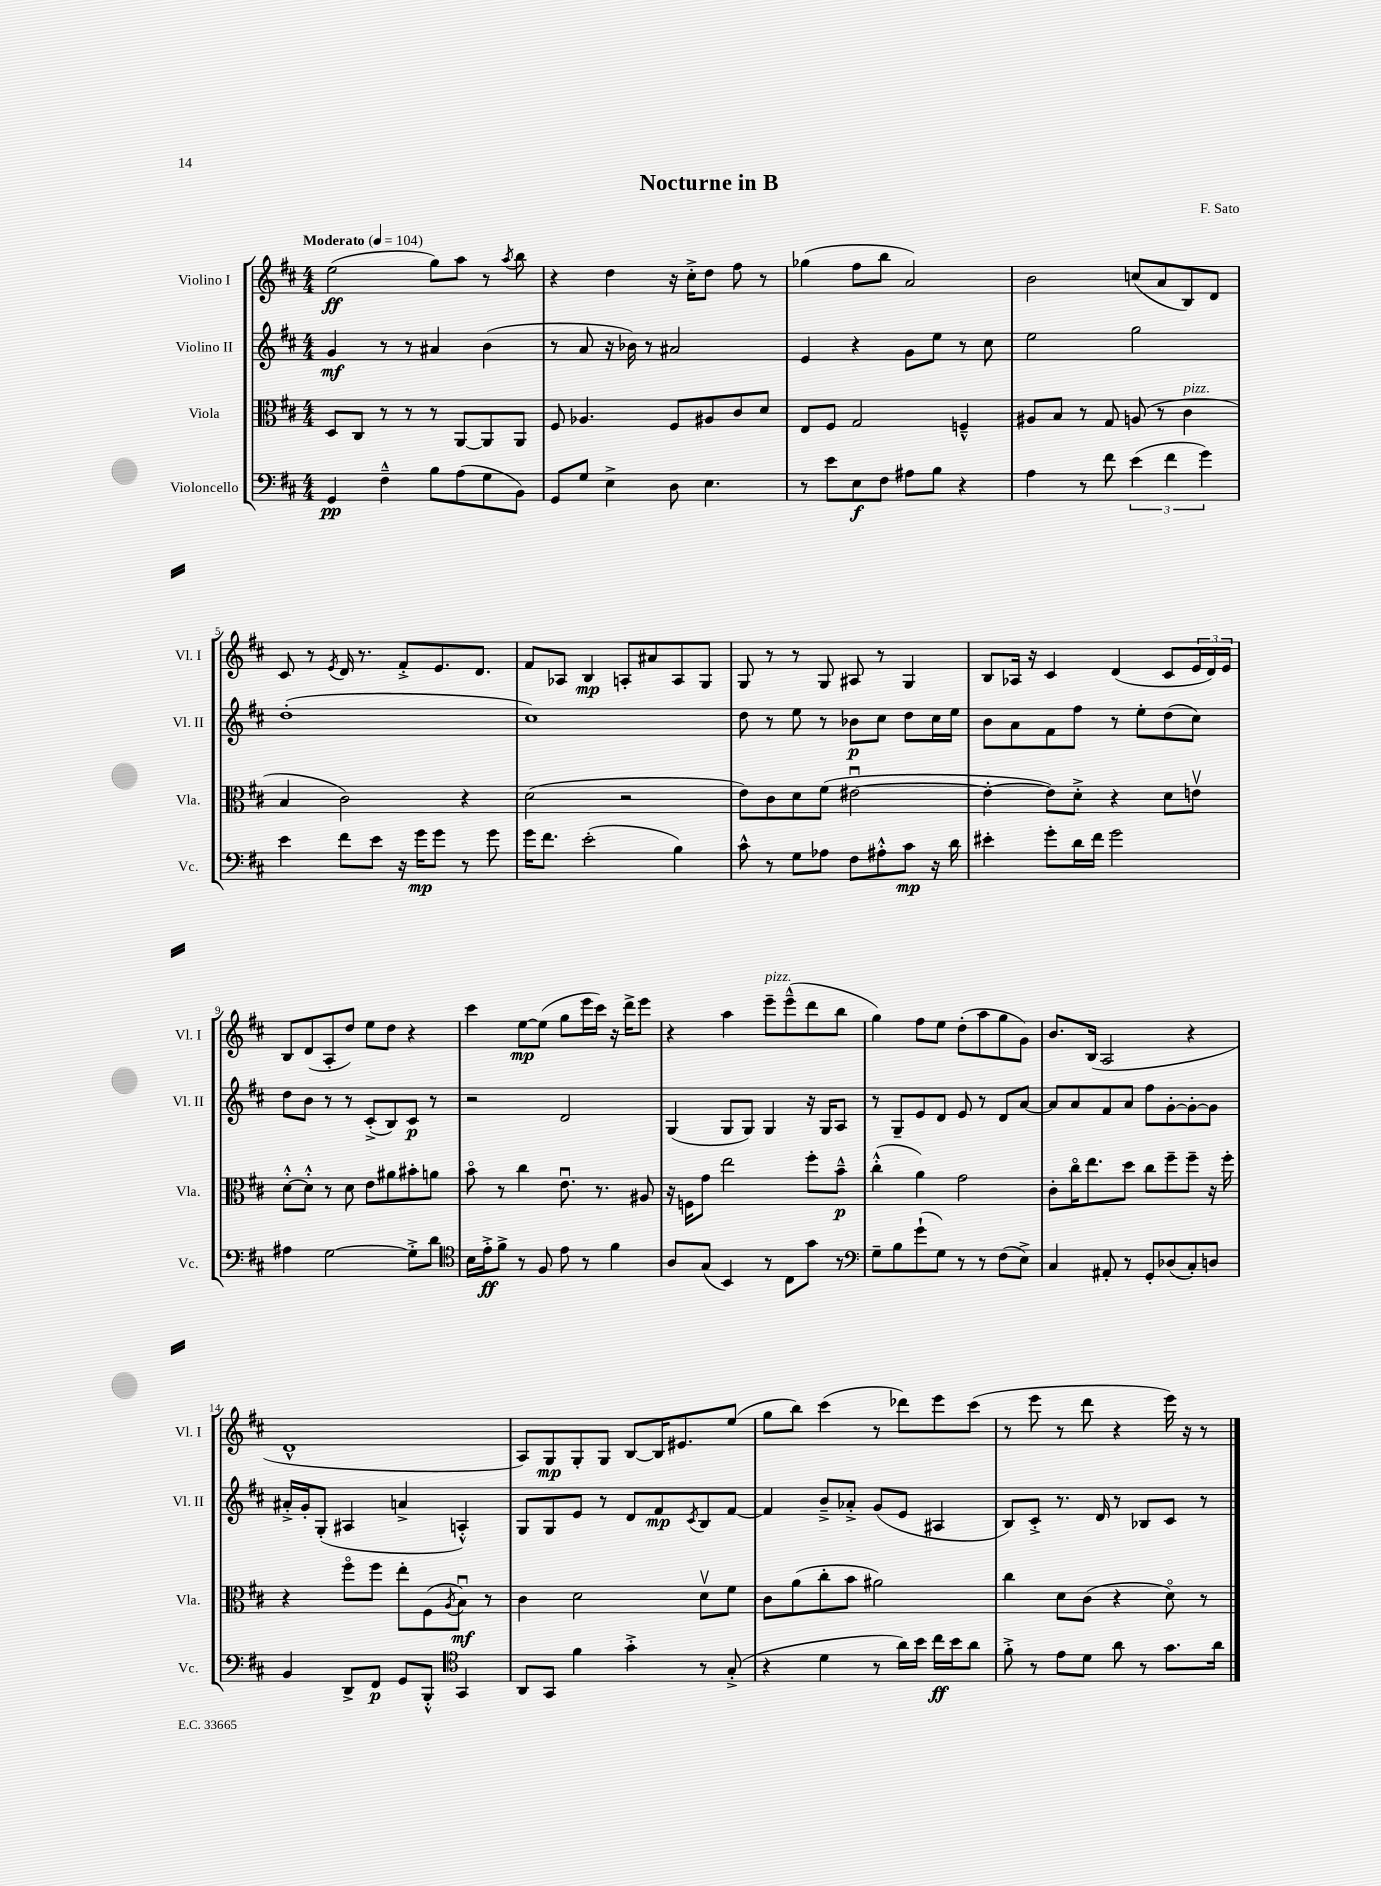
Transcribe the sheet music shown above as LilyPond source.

\header { title = "Nocturne in B" composer = "F. Sato" }
<<
\new StaffGroup <<
\new Staff = "s0" \with { instrumentName = "Violino I" shortInstrumentName = "Vl. I" } {
    \clef treble \key d \major \numericTimeSignature \time 4/4 \tempo "Moderato" 4 = 104
    e''2\ff( g''8) a''8 r8 \acciaccatura { a''8 } b''8 |
    r4 d''4 r16 cis''16-.-> d''8 fis''8 r8 |
    ges''4( fis''8 b''8 a'2) |
    b'2 c''8( a'8 b8) d'8 |
    cis'8 r8 \acciaccatura { e'8 } d'16 r8. fis'8-.-> e'8. d'8. |
    fis'8 aes8 b4\mp a8-. ais'8 a8 g8 |
    g8 r8 r8 g8 ais8 r8 g4 |
    b8 aes16 r16 cis'4 d'4( cis'8 \tuplet 3/2 { e'16 d'16) e'16 } |
    b8 d'8( a8-. d''8) e''8 d''8 r4 |
    cis'''4 e''8~\mp e''8( g''8 e'''16 cis'''16) r16 d'''16-> e'''8 |
    r4 a''4 e'''8--^\markup { \italic "pizz." } e'''8---^( d'''8 b''8 |
    g''4) fis''8 e''8 d''8-.( a''8 g''8 g'8) |
    b'8. b16( a2 r4 |
    d'1-^ |
    a8) g8\mp g8-. g8 b8~ b16 eis'8. e''8( |
    g''8 b''8) cis'''4( r8 des'''8) e'''8 cis'''8( |
    r8 e'''8 r8 d'''8 r4 e'''16) r16 r8 \bar "|." |
}
\new Staff = "s1" \with { instrumentName = "Violino II" shortInstrumentName = "Vl. II" } {
    \clef treble \key d \major \numericTimeSignature \time 4/4
    g'4\mf r8 r8 ais'4 b'4( |
    r8 a'8 r16 bes'16) r8 ais'2 |
    e'4 r4 g'8 e''8 r8 cis''8 |
    e''2 g''2 |
    d''1-.( |
    cis''1) |
    d''8 r8 e''8 r8 bes'8\p cis''8 d''8 cis''16 e''16 |
    b'8 a'8 fis'8 fis''8 r8 e''8-. d''8( cis''8) |
    d''8 b'8 r8 r8 cis'8-.->( b8) cis'8\p r8 |
    r2 d'2 |
    g4( g8 g8) g4 r16 g16 a8 |
    r8 g8-- e'8 d'8 e'8 r8 d'8 a'8~ |
    a'8 a'8 fis'8 a'8 fis''8 g'8~-. g'8~-. g'8 |
    ais'16-.-> g'16-. g8-.( ais4 a'4-> a4-.-^) |
    g8 g8 e'8 r8 d'8 fis'8\mp \acciaccatura { cis'8 } b8 fis'8~ |
    fis'4 b'8---> aes'8-.-> g'8( e'8 ais4 |
    b8) cis'8-.-> r8. d'16 r8 bes8 cis'8 r8 \bar "|." |
}
\new Staff = "s2" \with { instrumentName = "Viola" shortInstrumentName = "Vla." } {
    \clef alto \key d \major \numericTimeSignature \time 4/4
    d8 cis8 r8 r8 r8 a,8~ a,8 a,8 |
    fis8 aes4. fis8 ais8 cis'8 d'8 |
    e8 fis8 g2 f4---^ |
    ais8 b8 r8 g8 a8( r8 cis'4^\markup { \italic "pizz." } |
    b4 cis'2) r4 |
    d'2( r2 |
    e'8) cis'8 d'8 fis'8( eis'2~\downbow |
    eis'4~-. eis'8) d'8-.-> r4 d'8 e'8\upbow |
    d'8~-.-^ d'8-.-^ r8 d'8 e'8 ais'8 bis'8-. a'8 |
    b'8\flageolet r8 cis''4 e'8.\downbow r8. ais8 |
    r16 f16 g'8 e''2 fis''8-. b'8---^\p |
    cis''4-.-^( a'4) g'2 |
    cis'8-. cis''16\flageolet e''8. d''8 cis''8 fis''8-- fis''8-- r16 fis''16-. |
    r4 fis''8\flageolet fis''8 e''8-. fis8( \acciaccatura { a8 } b8\downbow\mf) r8 |
    cis'4 d'2 d'8\upbow fis'8 |
    cis'8 a'8( cis''8-. b'8 ais'2) |
    cis''4 d'8 cis'8( r4 d'8\flageolet) r8 \bar "|." |
}
\new Staff = "s3" \with { instrumentName = "Violoncello" shortInstrumentName = "Vc." } {
    \clef bass \key d \major \numericTimeSignature \time 4/4
    g,4\pp fis4---^ b8 a8( g8 b,8) |
    g,8 g8 e4-> d8 e4. |
    r8 e'8 e8\f fis8 ais8 b8 r4 |
    a4 r8 fis'8 \tuplet 3/2 { e'4( fis'4 g'4) } |
    e'4 fis'8 e'8 r16 g'16\mp g'8 r8 g'8 |
    g'16 fis'8. e'2-.( b4) |
    cis'8-^ r8 g8 aes8 fis8 ais8-.-^ cis'8\mp r16 d'16 |
    eis'4-. g'8-. d'16 fis'16 g'2 |
    ais4 g2~ g8-.-> d'8 |
    \clef tenor b16 e'16-.->\ff fis'8-> r8 fis8 e'8 r8 fis'4 |
    a8 g8( b,4) r8 cis8 g'8 r8 |
    \clef bass g8-- b8 g'8-!( g8) r8 r8 fis8( e8->) |
    cis4 ais,8-. r8 g,8-. des8( cis8-.) d8 |
    b,4 d,8-> fis,8\p g,8 b,,8-.-^ \clef tenor g,4 |
    a,8 g,8 fis'4 g'4-.-> r8 g8-.->( |
    r4 d'4 r8 a'16) b'16 cis''16\ff b'16 a'8 |
    fis'8-.-> r8 e'8 d'8 a'8 r8 g'8. a'16 \bar "|." |
}
>>
>>
